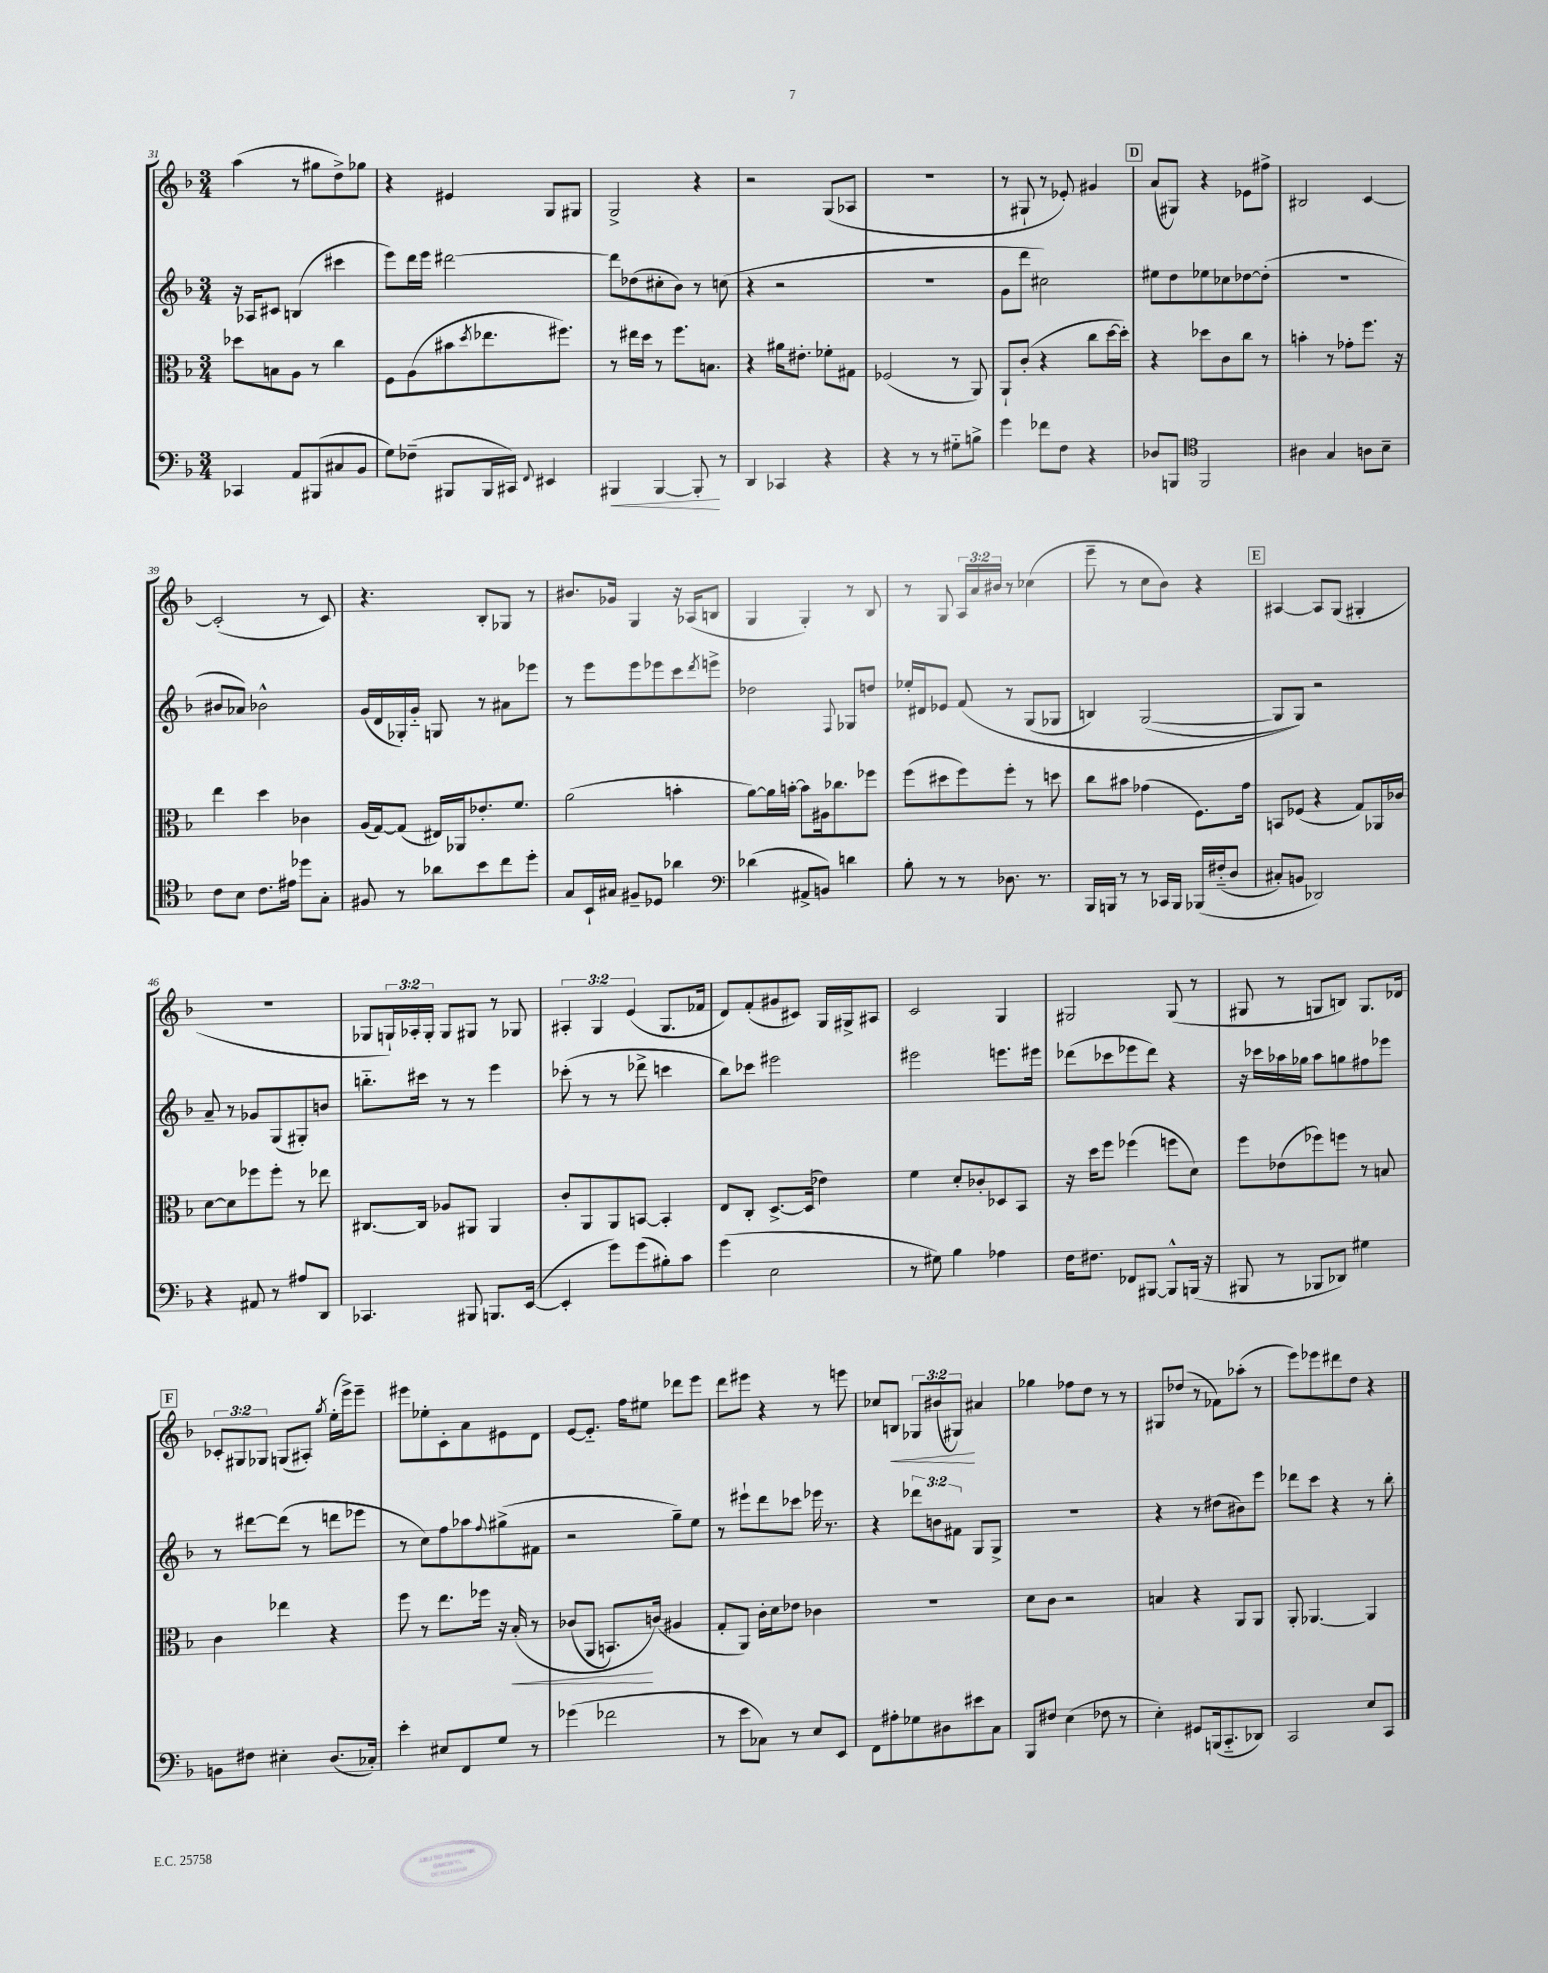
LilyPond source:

<<
\new StaffGroup <<
\new Staff = "s0" {
    \clef treble \key f \major \numericTimeSignature \time 3/4 \override Staff.TupletNumber.text = #tuplet-number::calc-fraction-text
    a''4( r8 gis''8 d''8->) ges''8 |
    r4 eis'4 g8 gis8 |
    g2-> r4 |
    r2 g8( aes8 |
    R2. |
    r8 gis8-! r8 ees'8-.) gis'4 |
    \mark \markup { \box "D" } a'8( gis8) r4 ees'8 fis''8-> |
    bis2 c'4~ |
    c'2-.( r8 c'8) |
    r4. bes8-. ges8 r8 |
    bis'8. ges'16 g4 r16 aes16( b8 |
    g4 g4-.) r8 bes8 |
    r8 g8 \tuplet 3/2 { a16 a'16 bis'16 } r8 ces''4( |
    e'''8-- r8 c''8 bes'8) r4 |
    \mark \markup { \box "E" } ais4~ ais8 g8( gis4-. |
    R2. |
    ges8 \tuplet 3/2 { g16-!) aes16-. g16-. } g8 gis8 r8 ges8 |
    \tuplet 3/2 { ais4-. g4 e'4( } g8. fes'16 |
    d'8) f'8-.( gis'8 cis'8) g16 gis16-> ais8 |
    c'2 g4 |
    gis2 gis8( r8 |
    gis8 r8 g8 b8) g8. des'16 |
    \mark \markup { \box "F" } \tuplet 3/2 { ces'8-. gis8 ges8 } g8( ais8-.) \acciaccatura { g''8 } e''16-.( e'''16->) e'''8-- |
    eis'''8 ees''8-. c'8-. a'8 eis'8 d'8 |
    e'8~ e'8.-_ f''16 eis''8 des'''8 e'''8 |
    d'''8 eis'''8 r4 r8 e'''8 |
    ces''8 b8\< \tuplet 3/2 { ges8 bis'8( gis8\!) } ais'4 |
    ges''4 fes''8 d''8 r8 r8 |
    gis8 des''8( r8 fes'8) aes''8-.( r8 |
    e'''8) ees'''8 dis'''8 d''8 r4 \bar "|." |
}
\new Staff = "s1" {
    \clef treble \key f \major \numericTimeSignature \time 3/4 \override Staff.TupletNumber.text = #tuplet-number::calc-fraction-text
    r16 aes16 cis'8 b4( cis'''4 |
    e'''8) d'''16 e'''16 dis'''2~ |
    dis'''8 des''8( cis''8-. bes'8) r8 c''8( |
    r4 r2 |
    R2. |
    g'8 d'''8 cis''2) |
    \mark \markup { \box "D" } eis''8 d''8 ees''8 ces''8 des''8~ des''8-.( |
    R2. |
    bis'8 aes'8) bes'2-^ |
    g'16( d'16 ges16-.) g'16-_ g8 r8 ais'8 ees'''8 |
    r8 e'''8 e'''8 ees'''8 c'''8 \acciaccatura { d'''8 } e'''8-> |
    des''2 \appoggiatura { f8 } ges8 d''8 |
    ees''16-. dis'16 ees'8 f'8\( r8 g8( ges8 |
    b4) g2~( |
    \mark \markup { \box "E" } g8 g8)\) r2 |
    a'8-- r8 ges'8 g8( gis8-.) b'8 |
    b''8.-_ cis'''16 r8 r8 e'''4 |
    ces'''8-.( r8 r8 des'''8-> c'''4 |
    bes''8) ces'''8 eis'''2 |
    eis'''2 e'''8. eis'''16 |
    des'''8( ces'''8 ees'''8 des'''8) r4 |
    r16 ces'''16 aes''16 ges''16 aes''8 g''8 fis''8 ees'''8 |
    \mark \markup { \box "F" } r8 dis'''8~ dis'''8( r8 d'''8 ees'''8 |
    r8 c''8) f''8 aes''8 \appoggiatura { f''8 } gis''8->( fis'8 |
    r2 g''8--) e''8 |
    r8 eis'''8-! d'''8 ces'''8 ees'''16 r8. |
    r4 \tuplet 3/2 { des'''8 b'8 fis'8 } g8 g8-> |
    R2. |
    r4 r8 dis''8( bis'8) e'''8 |
    des'''8 c'''8 r4 r8 bes''8-. \bar "|." |
}
\new Staff = "s2" {
    \clef alto \key f \major \numericTimeSignature \time 3/4
    des''8 b8 a8 r8 c''4 |
    f8 a8( bis'8 \acciaccatura { d''8 } ees''8. fis''8.) |
    r8 eis''16 d''16 r8 f''8. b8. |
    r4 ais'16 eis'8.-. fes'8-. gis8 |
    fes2( r8 a,8) |
    a,8-! c'8-.( r4 c''8 d''16~ d''16-.) |
    \mark \markup { \box "D" } r4 des''8 c'8 c''8 r8 |
    b'4-. r8 ges'8-. f''8. r16 |
    e''4 d''4 ces'4 |
    a16( g16~) g8( eis16) aes,16 ees'8.-. f'8. |
    a'2( b'4-. |
    a'8~) a'16 b'16~-. b'8 ais16 ces''8. fes''8 |
    f''8( dis''8 f''8) f''8-. r8 d''8 |
    c''8 bis'8 ges'4( f8.) ges'16 |
    \mark \markup { \box "E" } b,8 fes8( r4 g8) aes,16 ces'16 |
    d'8~ d'8 fes''8 fes''8-. r8 ees''8 |
    cis8.~ cis16 aes8 ais,8 ais,4 |
    c'8-. a,8 a,8 b,8~ b,4-. |
    e8 c8-. d8.~-> d16( ees'4) |
    f'4 d'8-. ces'8-. des8 bes,8 |
    r16 d''16 f''8 fes''4( f''8 d'8) |
    f''8 ees'8( fes''8) f''8 r8 b8 |
    \mark \markup { \box "F" } c'4 ees''4 r4 |
    f''8 r8 e''8. fes''16 r16 bes16-.\<\( r8 |
    ces'8( a,8 b,8.\!) c'16(\) ais4 |
    g8-. a,8) c'16-. d'16 ees'8 ces'4 |
    R2. |
    d'8 c'8 r2 |
    b4 r4 a,8 a,8 |
    a,8-. aes,4.~ aes,4 \bar "|." |
}
\new Staff = "s3" {
    \clef bass \key f \major \numericTimeSignature \time 3/4
    ces,4 a,8 bis,,8( cis8 bes,8 |
    g8) fes8--( bis,,8 bis,,16 cis,16) \appoggiatura { f,8 } eis,4 |
    bis,,4\< bis,,4~ bis,,8-.\! r8 |
    d,4 ces,4 r4 |
    r4 r8 r8 gis8-_ b8-> |
    g'4 fes'8 f8 r4 |
    \mark \markup { \box "D" } des8 b,,8 \clef tenor f,2 |
    ais4 g4 a8 bes8-- |
    c'8 bes8 c'8. eis'16 des''8 g8-. |
    fis8 r8 aes'8 bes'8 c''8 d''8-. |
    g8 bes,16-! gis16 fis8-- des8 aes'4 |
    \clef bass des'4( ais,8-> b,8) d'4 |
    bes8-. r8 r8 des8. r8. |
    bes,,16 b,,16 r8 r8 ces,16 b,,16 bes,,16\( fis16-_( d8 |
    \mark \markup { \box "E" } cis8-.) b,8 des,2\) |
    r4 ais,8 r8 ais8 d,8 |
    ces,4. bis,,8 b,,8. e,16~( |
    e,4-. g'8) g'8( bis8-.) c'8 |
    g'4( e2 |
    r8 gis8) bes4 aes4 |
    f16 fis8. fes,8 bis,,8~ bis,,8-^ b,,16( r16 |
    bis,,8 r8 bes,,8 des,8) gis4 |
    \mark \markup { \box "F" } b,8 fis8 eis4-. d8.( ces16-.) |
    e'4-. eis8 f,8 g8 r8 |
    ges'4( fes'2 |
    r8 e'8 ces8) r8 e8 e,8 |
    f,8 ais8-. ges8 dis8 eis'8 c8 |
    bes,,8 fis8 e4( fes8 r8 |
    e4-.) gis,8 b,,16( c,8.-_ des,8) |
    c,2 e8 c,8 \bar "|." |
}
>>
>>
\layout { \context { \Score currentBarNumber = #31 } }
